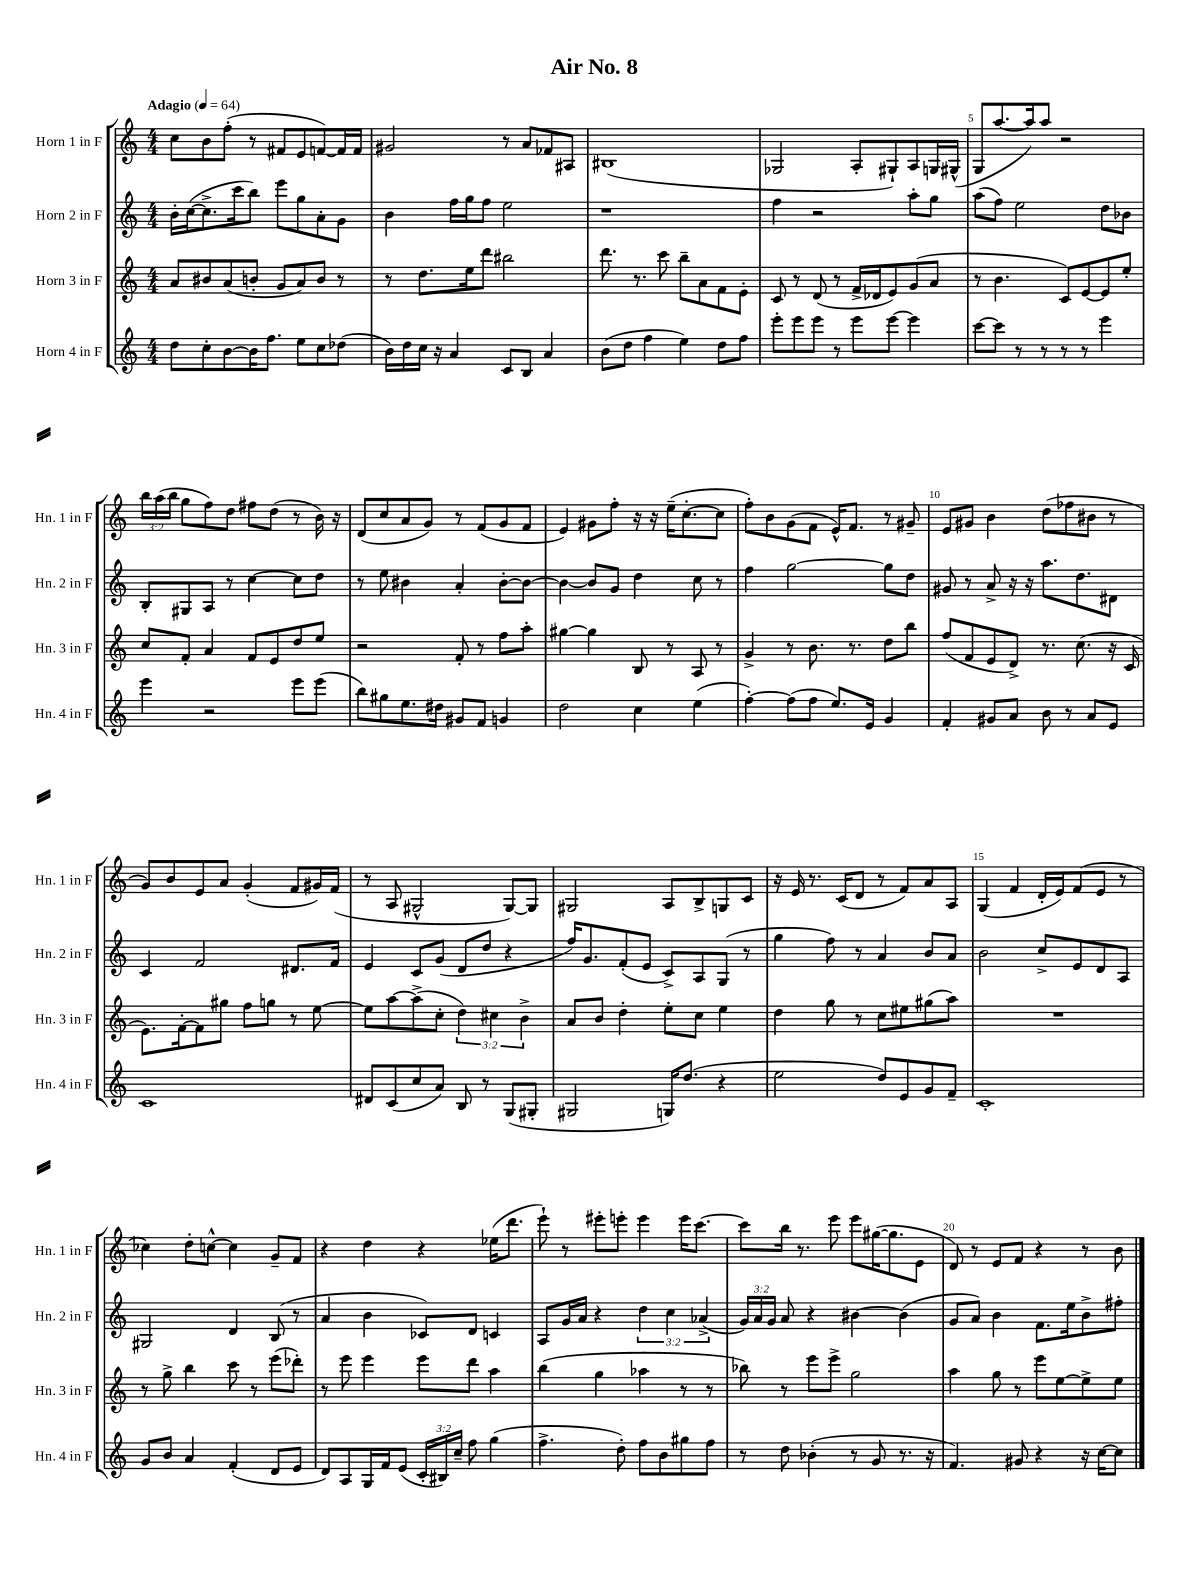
\header { title = "Air No. 8" }
<<
\new StaffGroup <<
\new Staff = "s0" \with { instrumentName = "Horn 1 in F" shortInstrumentName = "Hn. 1 in F" } {
    \clef treble \key c \major \numericTimeSignature \time 4/4 \override Staff.TupletNumber.text = #tuplet-number::calc-fraction-text \tempo "Adagio" 4 = 64
    \autoBeamOff c''8[ b'8 f''8]-.( r8 fis'8[ e'8 f'8~) f'16 f'16] |
    gis'2 r8 a'8[ fes'8 ais8] |
    bis1( |
    ges2 a8[-. gis8-!) a8 g16 gis16]-^( |
    g8[ a''8.~ a''16) a''8] r2 |
    \tuplet 3/2 { b''16[ a''16( b''16] } g''8[ f''8) d''8] fis''8[ d''8]( r8 b'16) r16 |
    d'8[( c''8 a'8 g'8]) r8 f'8[( g'8 f'8] |
    e'4) gis'8[ f''8]-. r16 r16 e''16[--( c''8.~-. c''8] |
    f''8[-.) b'8 g'8( f'8] e'16[-^) f'8.] r8 gis'8-- |
    e'8[ gis'8] b'4 d''8[( fes''8 bis'8] r8 |
    g'8[) b'8 e'8 a'8] g'4-.( f'8[ gis'16) f'16]( |
    r8 a8 gis2-^ gis8[~) gis8] |
    gis2 a8[ b8-> g8 c'8] |
    r16 e'16 r8. c'16[( d'8] r8 f'8[) a'8 a8] |
    g4( f'4 d'16[-. e'16) f'8( e'8] r8 |
    ces''4) d''8[-. c''8]~-^ c''4 g'8[-- f'8] |
    r4 d''4 r4 ees''16[( d'''8.] |
    e'''8-!) r8 eis'''8[-. e'''8]-. e'''4 e'''16[ c'''8.]~ |
    c'''8[ b''16] r8. e'''8 e'''8[ gis''16~( gis''8. e'8] |
    d'8) r8 e'8[ f'8] r4 r8 b'8 \bar "|." |
}
\new Staff = "s1" \with { instrumentName = "Horn 2 in F" shortInstrumentName = "Hn. 2 in F" } {
    \clef treble \key c \major \numericTimeSignature \time 4/4 \override Staff.TupletNumber.text = #tuplet-number::calc-fraction-text
    \autoBeamOff b'16[-. c''16~( c''8.-> c'''16 b''8]) e'''8[ g''8 a'8-. g'8] |
    b'4 f''16[ g''16 f''8] e''2 |
    r1 |
    f''4 r2 a''8[-. g''8] |
    a''8[( f''8]) e''2 d''8[ bes'8] |
    b8[-. gis8 a8] r8 c''4~ c''8[ d''8] |
    r8 e''8 bis'4 a'4-. bis'8[~-. bis'8]~ |
    bis'4~ bis'8[ g'8] d''4 c''8 r8 |
    f''4 g''2~ g''8[ d''8] |
    gis'8 r8 a'8-> r16 r16 a''8.[ d''8. dis'8] |
    c'4 f'2 dis'8.[ f'16] |
    e'4 c'8[ g'8]( d'8[ d''8] r4 |
    f''16[) g'8. f'8-.( e'8] c'8[->) a8 g8]( r8 |
    g''4 f''8) r8 a'4 b'8[ a'8] |
    b'2 c''8[-> e'8 d'8 a8] |
    gis2 d'4 b8( r8 |
    a'4 b'4 ces'8[) d'8] c'4 |
    a8[ g'16 a'16] r4 \tuplet 3/2 { d''4 c''4 aes'4->( } |
    \tuplet 3/2 { g'16[) a'16 g'16] } a'8 r4 bis'4~ bis'4( |
    g'8[ a'8]) b'4 f'8.[ e''16 b'8-> fis''8]-. \bar "|." |
}
\new Staff = "s2" \with { instrumentName = "Horn 3 in F" shortInstrumentName = "Hn. 3 in F" } {
    \clef treble \key c \major \numericTimeSignature \time 4/4 \override Staff.TupletNumber.text = #tuplet-number::calc-fraction-text
    \autoBeamOff a'8[ bis'8 a'8( b'8]-. g'8[ a'8) b'8] r8 |
    r8 d''8.[ e''16 d'''8] bis''2 |
    d'''8. r8. c'''8 b''8[-- a'8 f'8 e'8]-. |
    c'8 r8 d'8( r8 f'16[-> des'16 e'8) g'8( a'8] |
    r8 b'4. c'8[) e'8~ e'8 e''8]-. |
    c''8[ f'8]-. a'4 f'8[ e'8 d''8 e''8] |
    r2 f'8-. r8 f''8[ a''8]-. |
    gis''4~ gis''4 b8 r8 a8 r8 |
    g'4-> r8 b'8. r8. d''8[ b''8] |
    f''8[( f'8 e'8 d'8]->) r8. c''8.( r16 c'16 |
    e'8.[) f'16~-. f'8 gis''8] f''8[ g''8] r8 e''8~ |
    e''8[ a''8~ a''8->( c''8]-. \tuplet 3/2 { d''4) cis''4 b'4-> } |
    a'8[ b'8] d''4-. e''8[-. c''8] e''4 |
    d''4 g''8 r8 c''8[ eis''8 gis''8( a''8]) |
    R1 |
    r8 g''8-> b''4 c'''8 r8 e'''8[( des'''8]-.) |
    r8 e'''8 e'''4 e'''8[ d'''8] a''4 |
    b''4( g''4 aes''4 r8 r8 |
    bes''8) r8 e'''8[ e'''8]-> g''2 |
    a''4 g''8 r8 e'''8[ e''8~ e''8-> e''8] \bar "|." |
}
\new Staff = "s3" \with { instrumentName = "Horn 4 in F" shortInstrumentName = "Hn. 4 in F" } {
    \clef treble \key c \major \numericTimeSignature \time 4/4 \override Staff.TupletNumber.text = #tuplet-number::calc-fraction-text
    \autoBeamOff d''8[ c''8-. b'8~ b'16 f''8.] e''8[ c''8 des''8]( |
    b'16[) d''16 c''16] r16 a'4 c'8[ b8] a'4 |
    b'8[( d''8] f''4 e''4) d''8[ f''8] |
    e'''8[-. e'''8 e'''8] r8 e'''8[ e'''8]~ e'''4 |
    c'''8[~ c'''8] r8 r8 r8 r8 e'''4 |
    e'''4 r2 e'''8[ e'''8]( |
    b''8[) gis''8 e''8. dis''16] gis'8[ f'8] g'4 |
    d''2 c''4 e''4( |
    f''4~-.) f''8[( f''8] e''8.[) e'16] g'4 |
    f'4-. gis'8[ a'8] b'8 r8 a'8[ e'8] |
    c'1 |
    dis'8[ c'8( c''8 a'8]) b8 r8 g8[( gis8]-. |
    gis2 g16[) d''8.]( r4 |
    e''2 d''8[) e'8 g'8 f'8]-- |
    c'1-. |
    g'8[ b'8] a'4 f'4-.( d'8[ e'8] |
    d'8[) a8 g16 f'16 e'8]( \tuplet 3/2 { c'16[-. bis16) c''16]-- } f''8 g''4( |
    f''4.-> d''8-.) f''8[ b'8 gis''8 f''8] |
    r8 d''8 bes'4-.( r8 g'8 r8. r16 |
    f'4.) gis'8 r4 r16 c''16[~ c''8] \bar "|." |
}
>>
>>
\layout { \context { \Score \override BarNumber.break-visibility = ##(#f #t #t) barNumberVisibility = #(every-nth-bar-number-visible 5) } }
